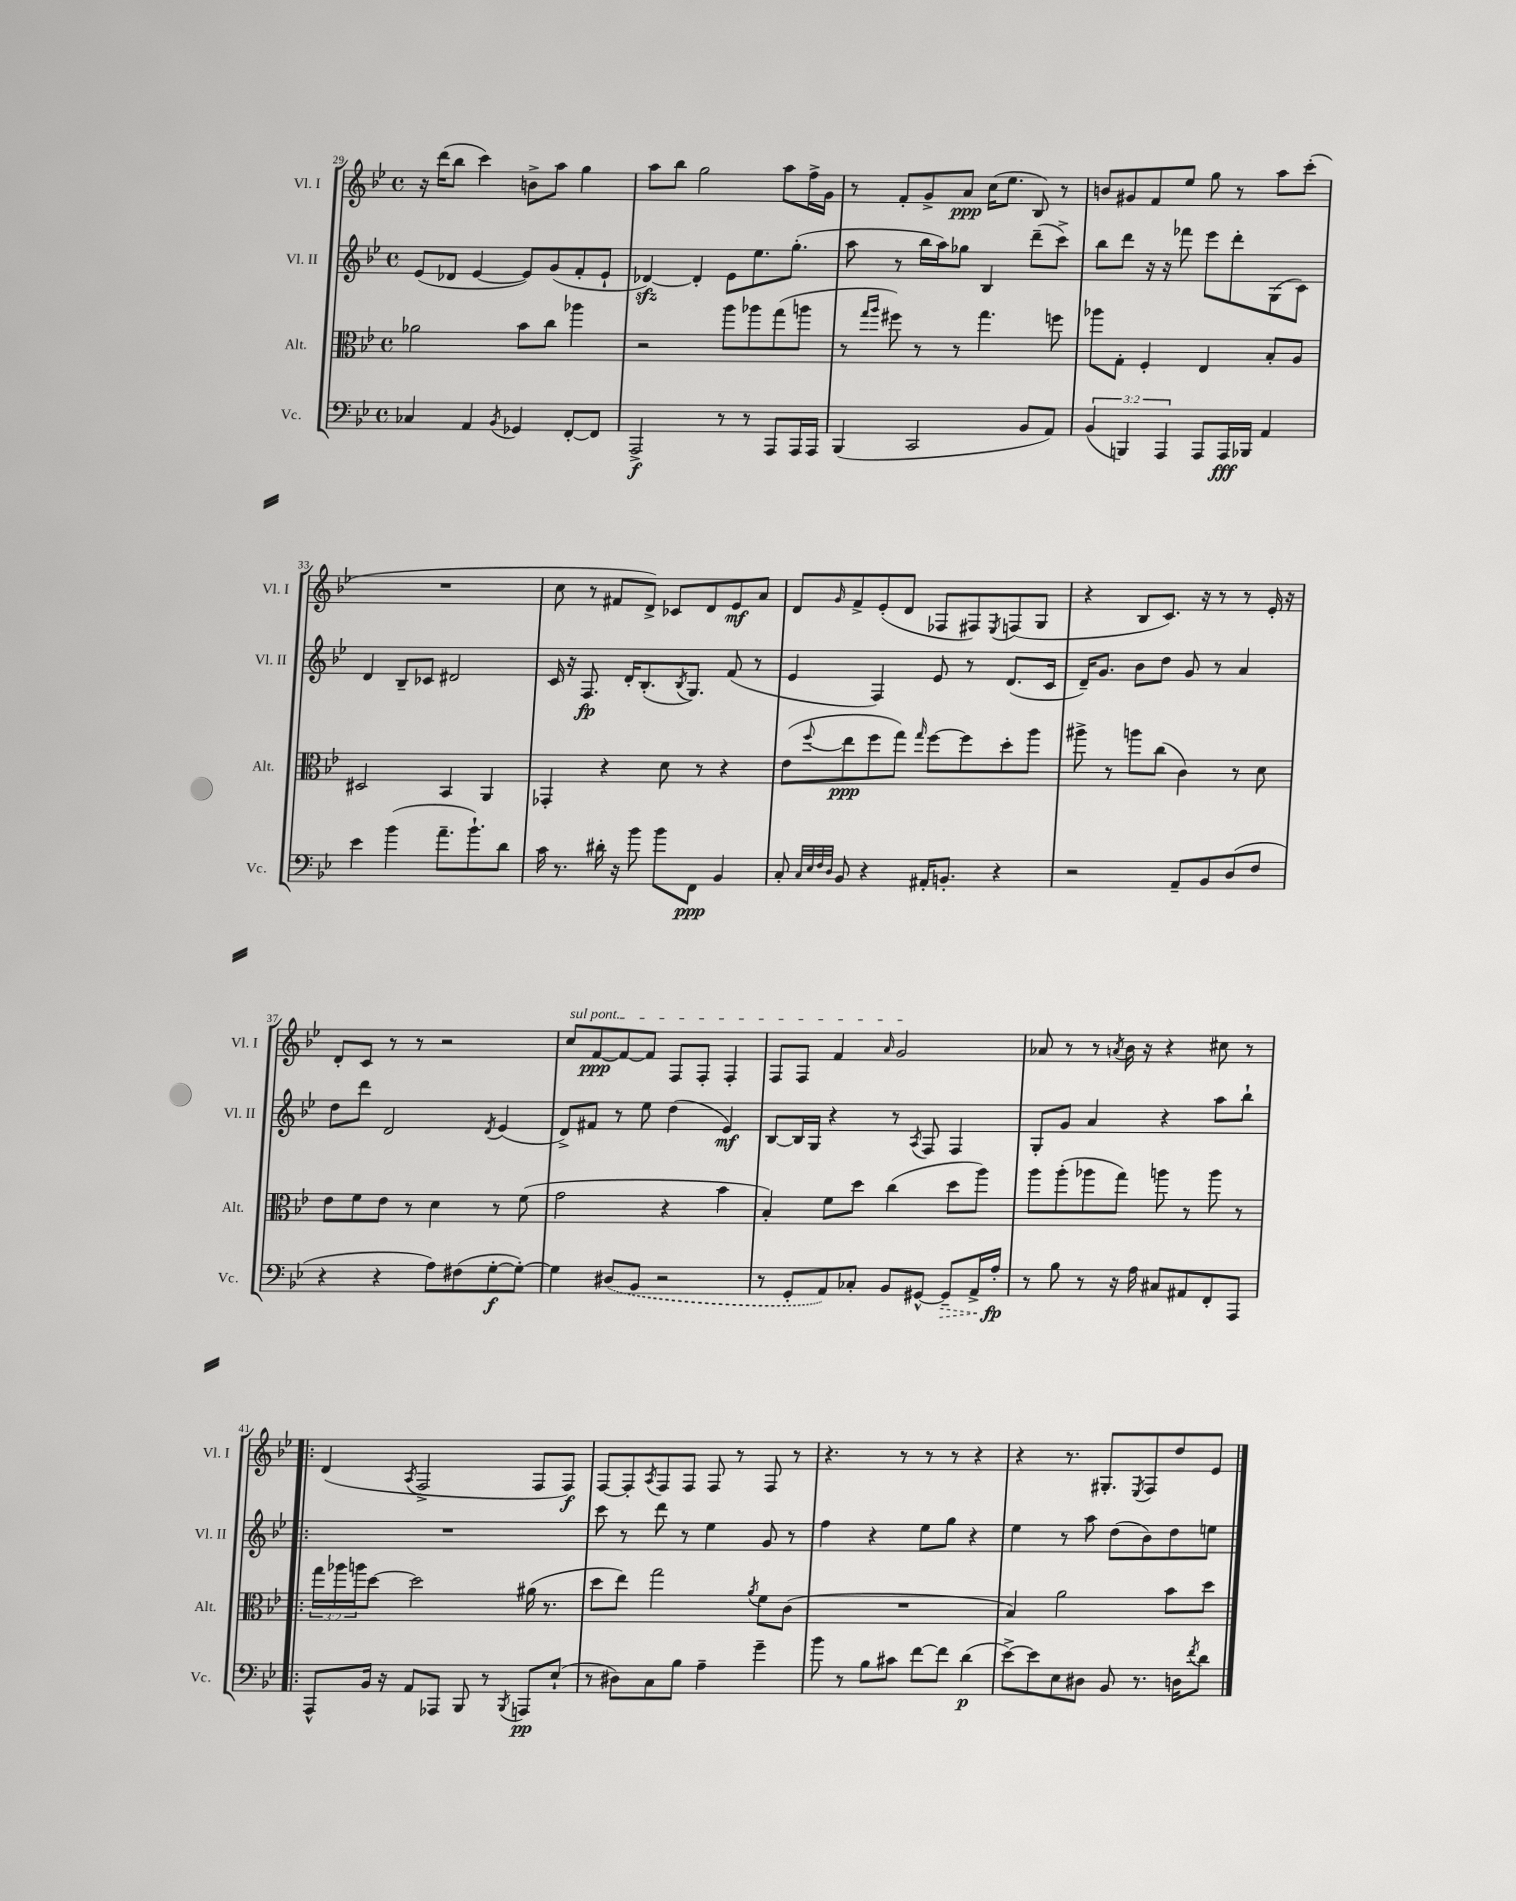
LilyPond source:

<<
\new StaffGroup <<
\new Staff = "s0" \with { instrumentName = "Vl. I" shortInstrumentName = "Vl. I" } {
    \clef treble \key bes \major \defaultTimeSignature \time 4/4
    r16 d'''16( bes''8 c'''4) b'8-> a''8 g''4 |
    a''8 bes''8 g''2 a''8 f''16-> g'16 |
    r8 f'8-. g'8-> a'8\ppp c''16( ees''8. bes8) r8 |
    b'8 gis'8 f'8 ees''8 g''8 r8 a''8 c'''8-.( |
    R1 |
    c''8 r8 fis'8 d'8->) ces'8 d'8 ees'8\mf a'8 |
    d'8 \grace { g'16 } f'8-> ees'8-.( d'8 fes8 fis8) \acciaccatura { ees8 } f8( g8 |
    r4 bes8 c'8.) r16 r8 r8 ees'16-. r16 |
    d'8-. c'8 r8 r8 r2 |
    \once \override TextSpanner.bound-details.left.text = \markup { \italic "sul pont." } c''8\startTextSpan f'8~\ppp f'8~ f'8 f8 f8-. f4-. |
    f8 f8 f'4 \grace { a'16 } g'2\stopTextSpan |
    aes'8 r8 r8 \acciaccatura { a'8 } bes'16 r16 r4 cis''8 r8 |
    \bar ".|:" d'4( \acciaccatura { a8 } f2-> f8 f8\f) |
    f8~ f8-. \acciaccatura { a8 } f8 f8 f8 r8 f8 r8 |
    r4. r8 r8 r8 r4 |
    r4 r8. gis8.-. \acciaccatura { ees8 } f8 d''8 ees'8 \bar "|." |
}
\new Staff = "s1" \with { instrumentName = "Vl. II" shortInstrumentName = "Vl. II" } {
    \clef treble \key bes \major \defaultTimeSignature \time 4/4
    ees'8( des'8 ees'4~ ees'8) g'8( f'8-. ees'8-! |
    des'4~\sfz) des'4-. ees'8 ees''8. g''8.-.( |
    a''8 r8 bes''16 a''16) ges''8 bes4 d'''8--( c'''8->) |
    bes''8 d'''8 r16 r16 fes'''8 ees'''8 d'''8-. g8( c'8) |
    d'4 bes8-- ces'8 dis'2 |
    c'16 r16 f8.\fp d'16-. bes8.-.( \acciaccatura { bes8 } g8.) f'8( r8 |
    ees'4 f4) ees'8 r8 d'8.( c'16 |
    d'16--) g'8. bes'8 d''8 g'8 r8 a'4 |
    d''8 d'''8 d'2 \acciaccatura { d'8 } ees'4( |
    d'8->) fis'8 r8 ees''8 d''4( ees'4\mf) |
    bes8~ bes16 g16 r4 r8 \acciaccatura { a8 } f8 f4 |
    g8-. g'8 a'4 r4 a''8 bes''8-! |
    \bar ".|:" R1 |
    c'''8 r8 d'''8 r8 ees''4 g'8 r8 |
    f''4 r4 ees''8 g''8 r4 |
    ees''4 r8 a''8 d''8( bes'8) d''8 e''8 \bar "|." |
}
\new Staff = "s2" \with { instrumentName = "Alt." shortInstrumentName = "Alt." } {
    \clef alto \key bes \major \defaultTimeSignature \time 4/4 \override Staff.TupletNumber.text = #tuplet-number::calc-fraction-text
    aes'2 bes'8 c''8 aes''4 |
    r2 a''8 aes''8 g''8( a''8 |
    r8 \grace { g''16 a''16 } fis''8) r8 r8 g''4. f''8 |
    aes''8 g8-. f4-. ees4 bes8-. a8 |
    dis2 bes,4 a,4 |
    ges,4-. r4 d'8 r8 r4 |
    ees'8( \appoggiatura { f''8 } ees''8\ppp f''8 g''8) \grace { g''16 } f''8~ f''8 d''8-. a''8 |
    ais''8-> r8 a''8 c''8( c'4) r8 d'8 |
    ees'8 f'8 ees'8 r8 d'4 r8 f'8( |
    g'2 r4 bes'4 |
    bes4-.) f'8 d''8 c''4( d''8 a''8) |
    a''8 a''8-.( aes''8 g''8) a''8 r8 a''8 r8 |
    \bar ".|:" \tuplet 3/2 { g''16 aes''16 a''16 } d''8~ d''2 ais'16( r8. |
    d''8 ees''8) g''2 \acciaccatura { a'8 } f'8 c'8( |
    R1 |
    bes4) a'2 bes'8 d''8 \bar "|." |
}
\new Staff = "s3" \with { instrumentName = "Vc." shortInstrumentName = "Vc." } {
    \clef bass \key bes \major \defaultTimeSignature \time 4/4 \override Staff.TupletNumber.text = #tuplet-number::calc-fraction-text
    ces4 a,4 \acciaccatura { bes,8 } ges,4 f,8~-. f,8 |
    a,,2->\f r8 r8 a,,8 a,,16 a,,16 |
    bes,,4( c,2 bes,8 a,8) |
    \tuplet 3/2 { bes,4( b,,4) a,,4 } a,,8 a,,16\fff bes,,16 a,4 |
    ees'4 bes'4( a'8.-- bes'8.-!) d'8 |
    c'16 r8. dis'16-. r16 bes'8 bes'8 f,8\ppp bes,4 |
    c8-. \grace { c32 ees32 f32 d32 } bes,8 r4 ais,16-. b,8.-. r4 |
    r2 a,8-- bes,8 d8( f8 |
    r4 r4 a8) fis8( g8~-.\f g8~-.) |
    g4 \once \slurDashed dis8( bes,8 r2 |
    r8 g,8-. a,8) ces8-. bes,8 gis,8~-^ \once \override Hairpin.style = #'dashed-line gis,8--\> a,16-> a16-.\fp\! |
    r8 bes8 r8 r16 a16 cis8 ais,8 f,8-. a,,8 |
    \bar ".|:" a,,8-^ bes,16 r16 a,8 aes,,8 bes,,8 r8 \acciaccatura { bes,,8 } a,,8\pp ees8-!( |
    r8 dis8) c8 bes8 a4-- g'4-- |
    bes'8 r8 bes8 cis'8 f'8~ f'8 d'4\p( |
    ees'8~->) ees'8 ees8 dis8 bes,8 r8. d16 \acciaccatura { f'8 } d'8 \bar "|." |
}
>>
>>
\layout { \context { \Score currentBarNumber = #29 } }
